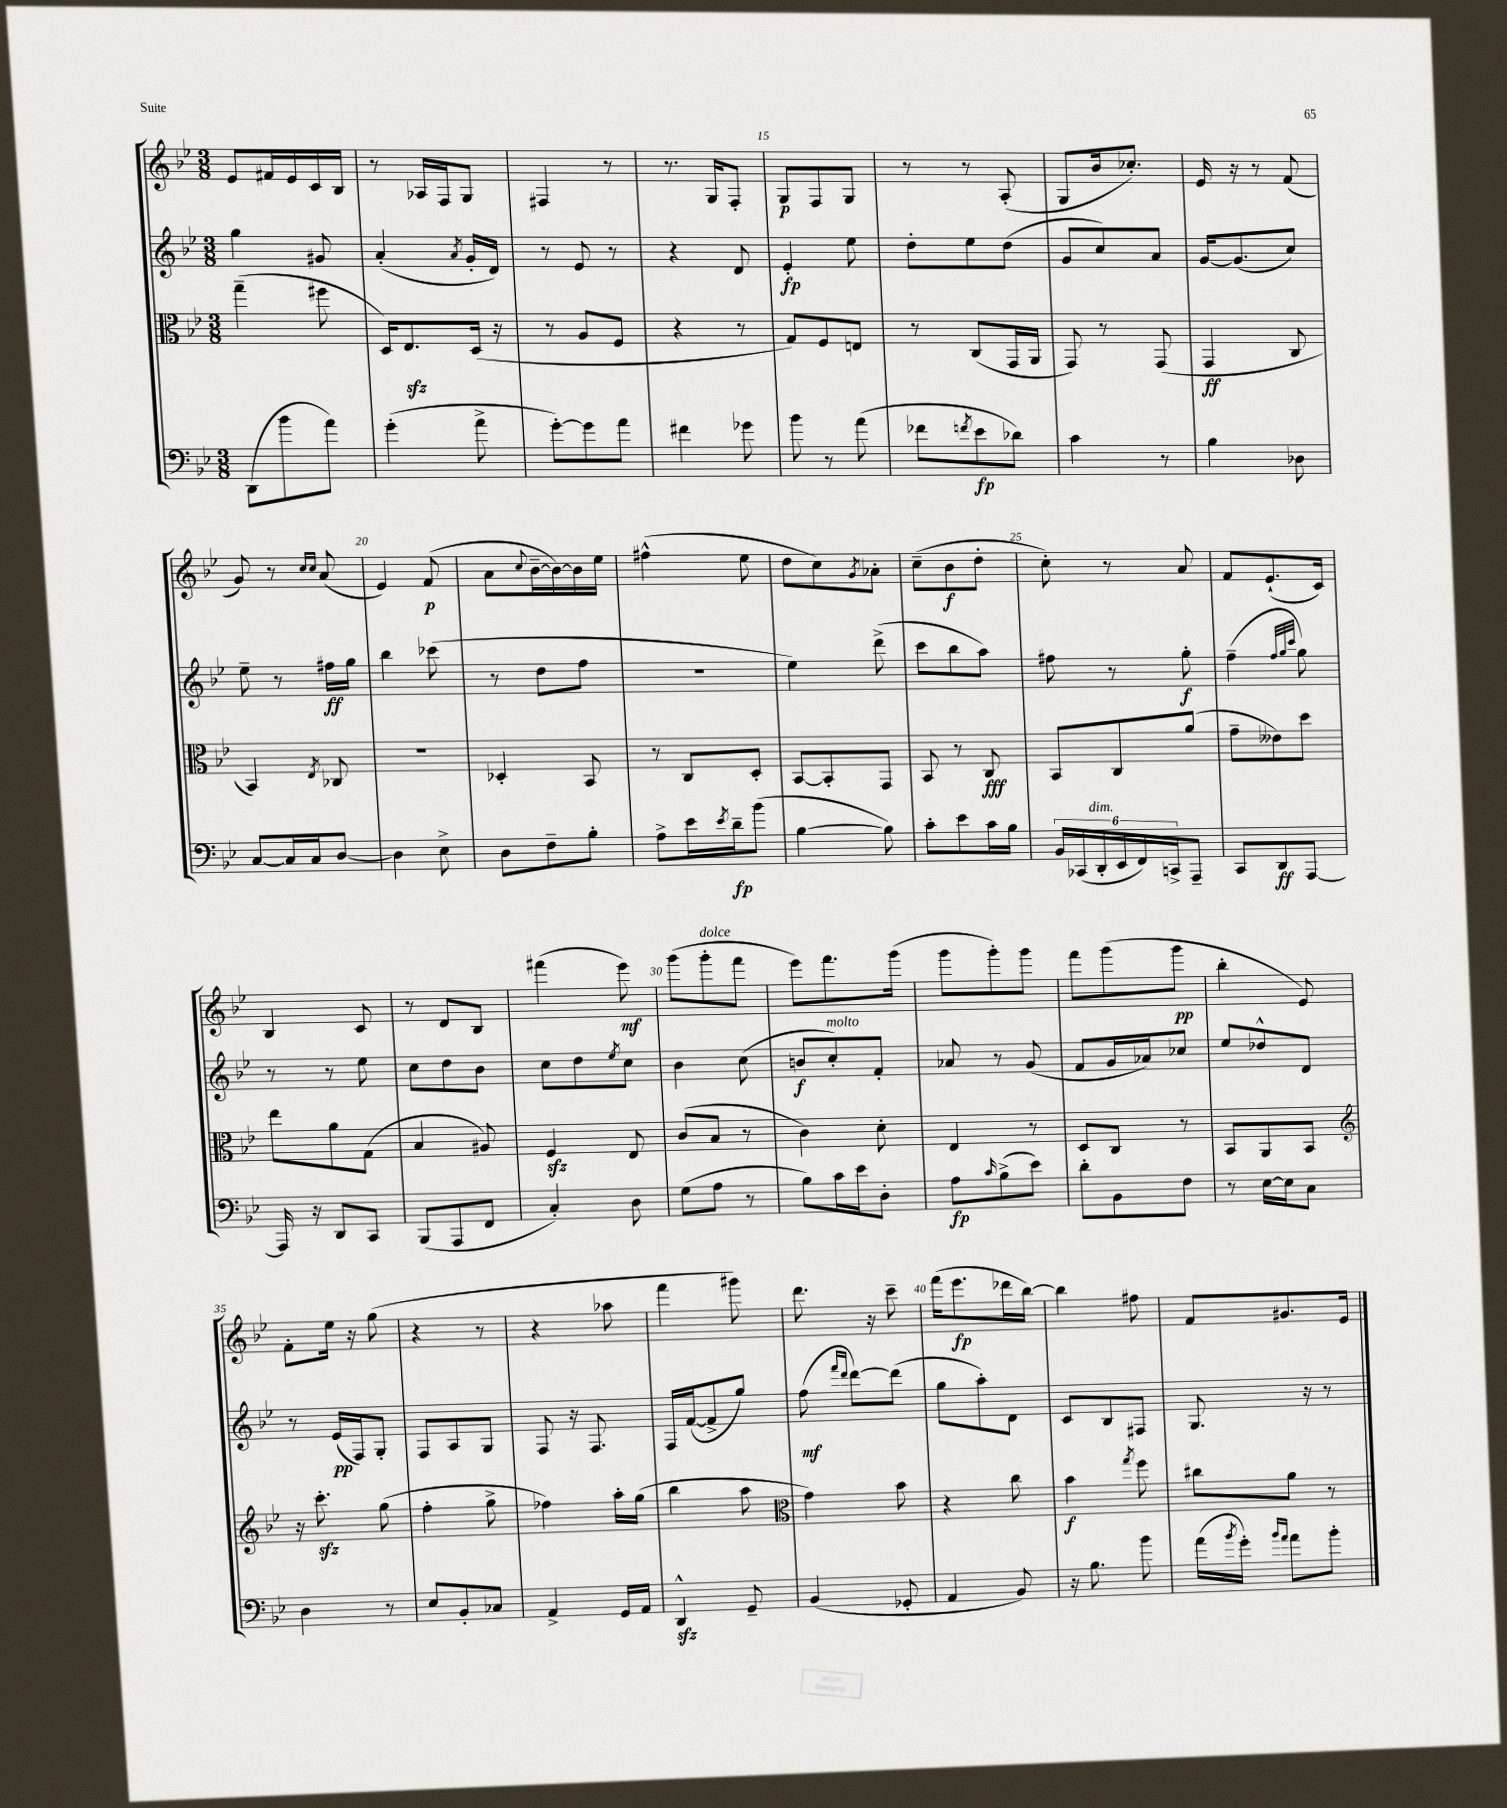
<<
\new StaffGroup <<
\new Staff = "s0" {
    \clef treble \key bes \major \numericTimeSignature \time 3/8
    ees'8 fis'16 ees'16 c'16 bes16 |
    r8 aes16 f16 g8 |
    fis4 r8 |
    r8. g16 f8-. |
    g8\p f8 g8 |
    r8 r8 a8-.( |
    g8 bes'16 ces''8.-.) |
    ees'16 r16 r8 f'8( |
    g'8) r8 \grace { c''16 c''16 } a'8( |
    ees'4) f'8\p( |
    a'8 \appoggiatura { c''8 } bes'16~-- bes'16~) bes'16 ees''16 |
    fis''4-^( ees''8 |
    d''8 c''8) \acciaccatura { g'8 } aes'8-. |
    c''8--( bes'8\f d''8-. |
    c''8-.) r8 a'8 |
    f'8 ees'8.-!( c'16) |
    bes4 c'8 |
    r8 d'8 bes8 |
    fis'''4( ees'''8\mf) |
    g'''8( g'''8-.^\markup { \italic "dolce" } f'''8 |
    ees'''8) f'''8. g'''16( |
    g'''8 g'''8-.) g'''8 |
    f'''8 g'''8( g'''8\pp |
    bes''4-. ees'8) |
    f'8-. ees''16 r16 g''8( |
    r4 r8 |
    r4 aes''8 |
    f'''4 gis'''8) |
    d'''8. r16 c'''8-- |
    f'''16( ees'''8.\fp des'''16 bes''16~) |
    bes''4 fis''8 |
    f'8 gis'8. ees'16 \bar "|." |
}
\new Staff = "s1" {
    \clef treble \key bes \major \numericTimeSignature \time 3/8
    g''4 gis'8 |
    a'4-.( \acciaccatura { a'8 } g'16-. d'16) |
    r8 ees'8 r8 |
    r4 d'8 |
    ees'4-.\fp ees''8 |
    d''8-. ees''8 d''8( |
    g'8 c''8) a'8 |
    g'16~ g'8.( c''8) |
    ees''8-- r8 fis''16\ff g''16 |
    bes''4 ces'''8( |
    r8 d''8 f''8 |
    R4. |
    ees''4) d'''8->( |
    c'''8 bes''8 a''8) |
    fis''8 r8 g''8-.\f |
    f''4--( \grace { f''32 g''32 c'''32 } g''8) |
    r8 r8 ees''8 |
    c''8 d''8 bes'8 |
    c''8 d''8 \acciaccatura { ees''8 } c''8 |
    bes'4 c''8( |
    b'8\f c''8-.^\markup { \italic "molto" }) f'8-. |
    aes'8 r8 g'8( |
    f'8 g'16 aes'16) ces''8 |
    ees''8 des''8-^ d'8 |
    r8 ees'16\pp( f16) g8-. |
    f8 a8 g8 |
    f8 r16 f8. |
    f16 f'16~( f'8-> g''8) |
    f''8\mf( \grace { f'''16 d'''16 } d'''8~) d'''8( |
    g''8 a''8-.) d'8 |
    c'8 bes8 fis8 |
    g8. r16 r8 \bar "|." |
}
\new Staff = "s2" {
    \clef alto \key bes \major \numericTimeSignature \time 3/8
    g''4--( fis''8 |
    d16) ees8.\sfz d16( r16 |
    r8 a8 f8 |
    r4 r8 |
    g8) f8 e8 |
    r8 c8( g,16 a,16 |
    g,8) r8 g,8( |
    g,4\ff c8 |
    bes,4) \acciaccatura { ees8 } ces8 |
    R4. |
    des4-. bes,8 |
    r8 c8 d8-. |
    bes,8~ bes,8-. g,8 |
    bes,8 r8 c8\fff |
    bes,8 c8 a'8( |
    g'8-- eeses'8) d''8 |
    ees''8 a'8 g8( |
    bes4 ais8) |
    f4\sfz ees8 |
    c'8( bes8 r8 |
    c'4) d'8-. |
    ees4 r8 |
    d8 c8 r8 |
    bes,8 a,8 bes,8 |
    \clef treble r16 c'''8.-.\sfz g''8( |
    f''4-. g''8-> |
    fes''4) a''16-. g''16( |
    bes''4 a''8 |
    \clef alto g'4) bes'8 |
    r4 c''8 |
    bes'4\f \acciaccatura { g''8 } f''8 |
    cis''8 a'8 r8 \bar "|." |
}
\new Staff = "s3" {
    \clef bass \key bes \major \numericTimeSignature \time 3/8
    d,8( bes'8 a'8) |
    g'4-.( a'8-> |
    g'8~-.) g'8 a'8 |
    fis'4 ges'8 |
    bes'8 r8 a'8( |
    fes'8 \acciaccatura { f'8 } ees'8\fp des'8) |
    c'4 r8 |
    bes4 des8 |
    c8~ c16 c16 d8~ |
    d4 ees8-> |
    d8 f8-- bes8-. |
    a8-> ees'16 \acciaccatura { ees'8 } d'16--\fp bes'8( |
    bes4~ bes8) |
    c'8-. ees'8 c'16 bes16 |
    \tuplet 6/4 { bes,16 ces,16( d,16-.^\markup { \italic "dim." } ees,16 f,16) c,16-> } a,,8-- |
    c,8 d,8\ff a,,8~ |
    a,,16 r16 d,8 c,8 |
    bes,,8( a,,8 f,8 |
    c4-.) d8 |
    g8( a8 r8 |
    bes8) c'16 ees'16 d8-. |
    a8\fp \grace { c'16 } bes8->( ees'8) |
    d'8-. bes,8 f8 |
    r8 ees16~ ees16 c8 |
    d4 r8 |
    ees8 bes,8-. ces8 |
    a,4-> g,16 a,16 |
    d,4-^\sfz g,8-- |
    bes,4( ges,8-. |
    a,4 bes,8) |
    r16 bes8. bes'8 |
    a'16( \acciaccatura { bes'8 } g'16-.) \grace { bes'16 a'16 } a'8 bes'8-. \bar "|." |
}
>>
>>
\layout { \context { \Score currentBarNumber = #11 \override BarNumber.break-visibility = ##(#f #t #t) barNumberVisibility = #(every-nth-bar-number-visible 5) } }
